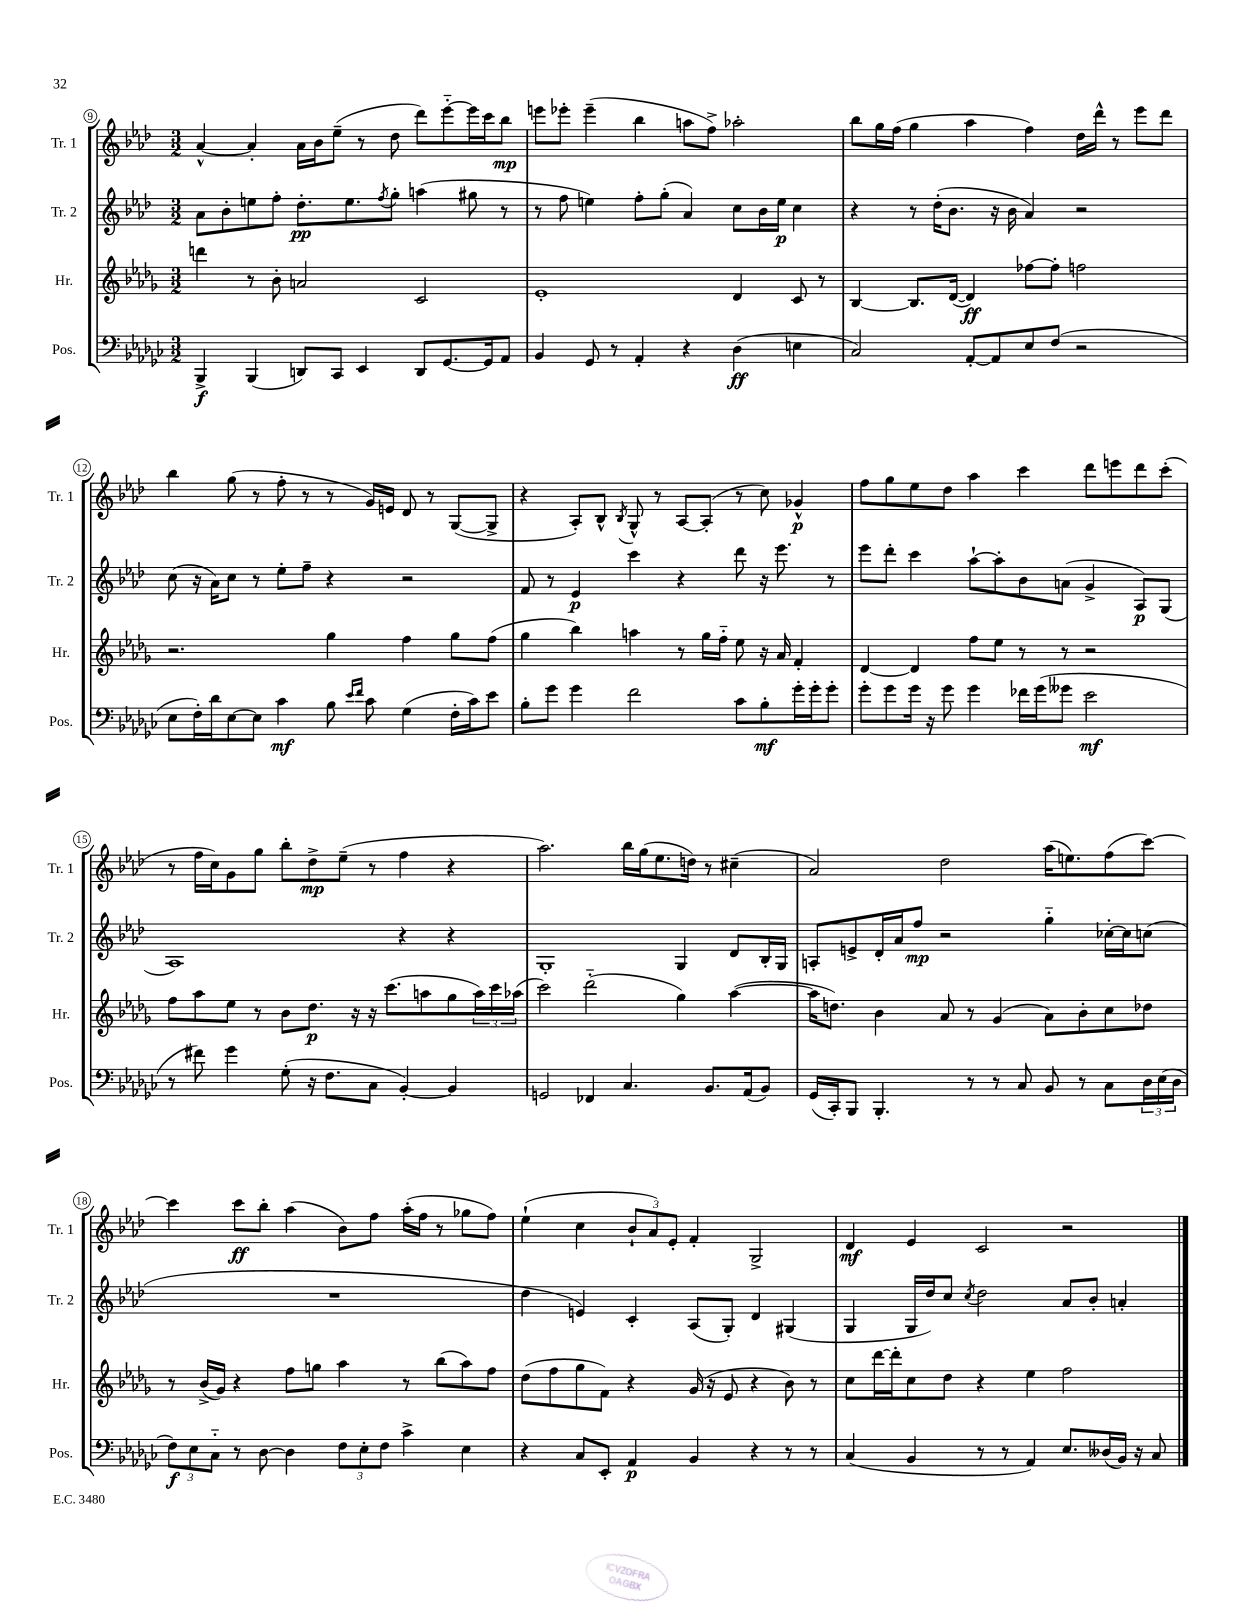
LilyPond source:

<<
\new StaffGroup <<
\new Staff = "s0" \with { instrumentName = "Tr. 1" shortInstrumentName = "Tr. 1" } {
    \clef treble \key aes \major \numericTimeSignature \time 3/2
    aes'4~-^ aes'4-. aes'16 bes'16 ees''8--( r8 des''8 des'''8) ees'''8~-_ ees'''16 c'''16 bes''8\mp |
    e'''8 ees'''8-. ees'''4--( bes''4 a''8 f''8->) aes''2-. |
    bes''8 g''16 f''16( g''4 aes''4 f''4) des''16 des'''16-^ r8 ees'''8 des'''8 |
    bes''4 g''8( r8 f''8-. r8 r8 g'16) e'16 des'8 r8 g8~( g8-> |
    r4 aes8-.) bes8-^ \acciaccatura { bes8 } g8-^ r8 aes8~ aes8-.( r8 c''8) ges'4-^\p |
    f''8 g''8 ees''8 des''8 aes''4 c'''4 des'''8 e'''8 des'''8 c'''8-.( |
    r8 f''16 c''16) g'8 g''8 bes''8-. des''8->\mp ees''8--( r8 f''4 r4 |
    aes''2.) bes''16 g''16( ees''8. d''16) r8 cis''4--( |
    aes'2) des''2 aes''16( e''8.) f''8( c'''8~) |
    c'''4 c'''8\ff bes''8-. aes''4( bes'8) f''8 aes''16-.( f''16 r8 ges''8 f''8) |
    ees''4-!( c''4 \tuplet 3/2 { bes'8-! aes'8) ees'8-. } f'4-. g2-> |
    des'4\mf ees'4 c'2 r2 \bar "|." |
}
\new Staff = "s1" \with { instrumentName = "Tr. 2" shortInstrumentName = "Tr. 2" } {
    \clef treble \key aes \major \numericTimeSignature \time 3/2
    aes'8 bes'8-. e''8 f''8-. des''8.-.\pp e''8. \acciaccatura { f''8 } g''8-. a''4( gis''8 r8 |
    r8 f''8 e''4) f''8-. g''8-.( aes'4) c''8 bes'16 e''16\p c''4 |
    r4 r8 des''16-.( bes'8. r16 bes'16 aes'4) r2 |
    c''8( r16 aes'16) c''8 r8 ees''8-. f''8-- r4 r2 |
    f'8 r8 ees'4\p c'''4 r4 des'''8 r16 ees'''8. r8 |
    ees'''8 des'''8-. c'''4 aes''8~-! aes''8-. bes'8 a'8( g'4-> aes8\p) g8( |
    aes1) r4 r4 |
    g1-. g4 des'8 bes16-. g16 |
    a8-. e'8-> des'16-. aes'16 f''8\mp r2 g''4-_ ces''16~-. ces''16 c''8( |
    R1. |
    des''4 e'4) c'4-. aes8( g8-.) des'4 gis4( |
    g4 g16 des''16) c''8 \acciaccatura { c''8 } des''2 aes'8 bes'8-. a'4-. \bar "|." |
}
\new Staff = "s2" \with { instrumentName = "Hr." shortInstrumentName = "Hr." } {
    \clef treble \key des \major \numericTimeSignature \time 3/2
    d'''4 r8 bes'8-. a'2 c'2 |
    ees'1-. des'4 c'8 r8 |
    bes4~ bes8. des'16~( des'4\ff) fes''8~ fes''8-. f''2 |
    r2. ges''4 f''4 ges''8 f''8( |
    ges''4 bes''4) a''4 r8 ges''16 f''16-_ ees''8 r16 aes'16 f'4-. |
    des'4~ des'4 f''8 ees''8 r8 r8 r2 |
    f''8 aes''8 ees''8 r8 bes'8 des''8.\p r16 r16 c'''8.( a''8 ges''8 \tuplet 3/2 { a''16) c'''16 aes''16( } |
    c'''2) des'''2-_( ges''4) aes''4~( |
    aes''16 d''8.) bes'4 aes'8 r8 ges'4( aes'8) bes'8-. c''8 des''8 |
    r8 bes'16->( ges'16) r4 f''8 g''8 aes''4 r8 bes''8( aes''8) f''8 |
    des''8( f''8 ges''8 f'8) r4 ges'16( r16 ees'8 r4 bes'8) r8 |
    c''8 des'''16~ des'''16-. c''8 des''8 r4 ees''4 f''2 \bar "|." |
}
\new Staff = "s3" \with { instrumentName = "Pos." shortInstrumentName = "Pos." } {
    \clef bass \key ges \major \numericTimeSignature \time 3/2
    bes,,4->\f bes,,4( d,8) ces,8 ees,4 d,8 ges,8.~ ges,16 aes,8 |
    bes,4 ges,8 r8 aes,4-. r4 des4\ff( e4 |
    ces2) aes,8~-. aes,8 ees8 f8( r2 |
    ees8 f16-.) des'16 ees8~ ees8 ces'4\mf bes8 \grace { ees'16 f'16 } ces'8 ges4( f16-. ces'16) ees'8 |
    bes8-. ges'8 ges'4 f'2 ces'8 bes8-.\mf ges'16-. ges'16-. ges'8-. |
    ges'8-. ges'8 ges'16 r16 ges'8 ges'4 fes'16 ges'16( geses'8 ees'2\mf |
    r8 fis'8) ges'4 ges8-.( r16 f8. ces8 bes,4~-.) bes,4 |
    g,2 fes,4 ces4. bes,8. aes,16( bes,8) |
    ges,16( ces,16-.) bes,,8 bes,,4.-. r8 r8 ces8 bes,8 r8 ces8 \tuplet 3/2 { des16 ees16( des16 } |
    \tuplet 3/2 { f8\f) ees8 ces8-_ } r8 des8~ des4 \tuplet 3/2 { f8 ees8-. f8 } ces'4-> ees4 |
    r4 ces8 ees,8-. aes,4\p bes,4 r4 r8 r8 |
    ces4( bes,4 r8 r8 aes,4) ees8. deses16( bes,16) r16 ces8 \bar "|." |
}
>>
>>
\layout { \context { \Score currentBarNumber = #9 \override BarNumber.stencil = #(make-stencil-circler 0.1 0.3 ly:text-interface::print) } }
